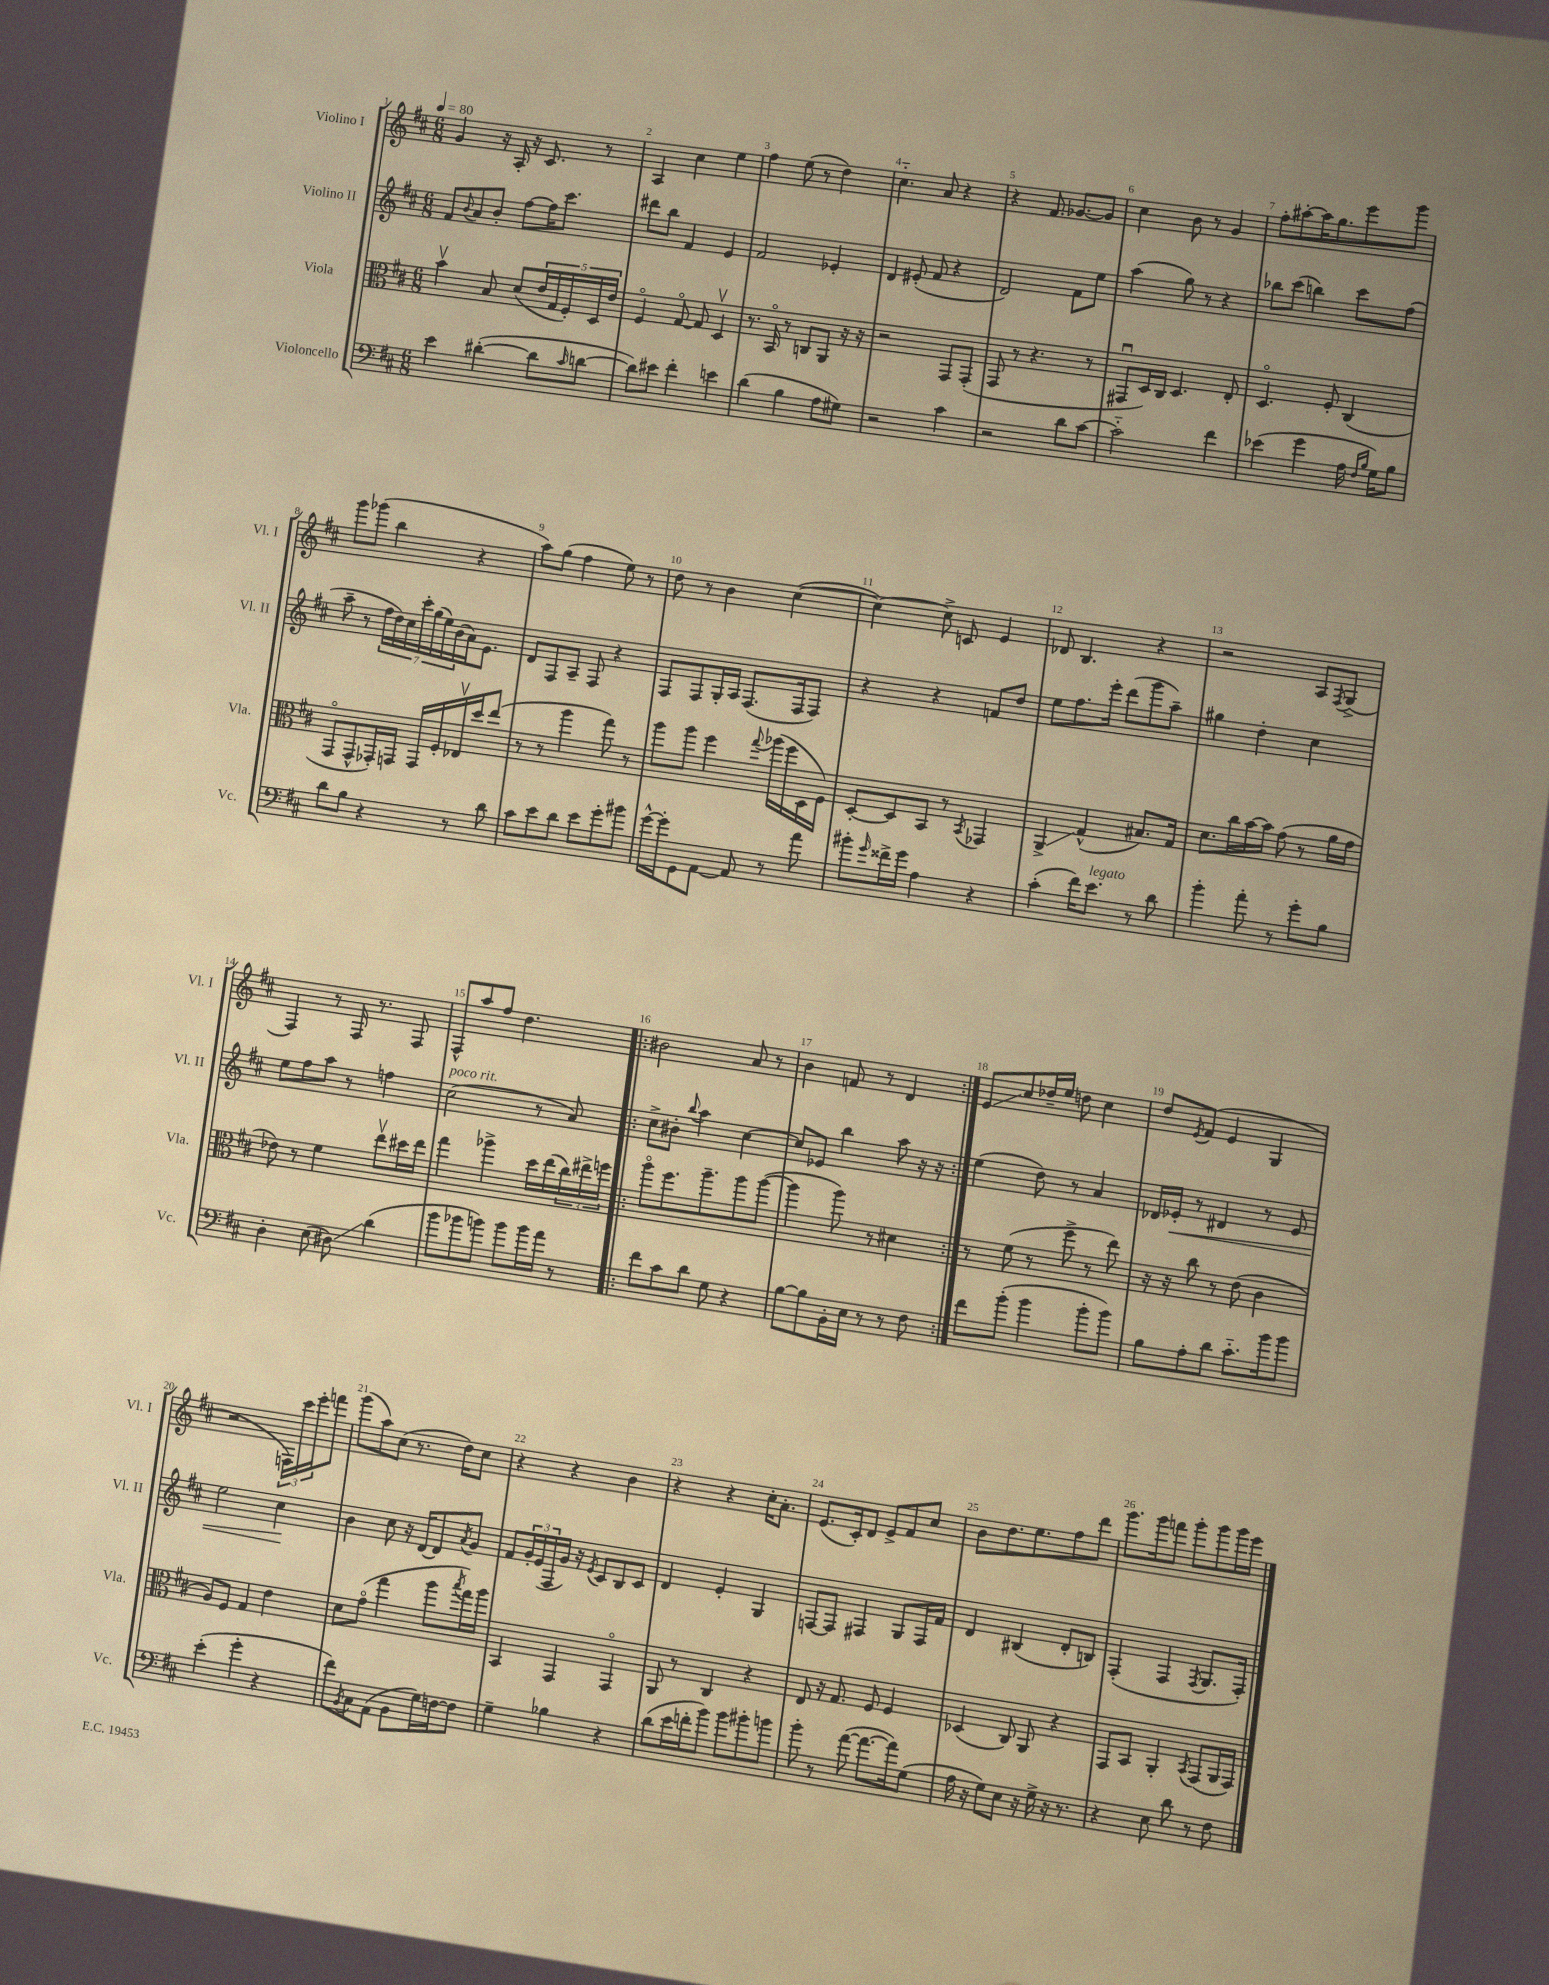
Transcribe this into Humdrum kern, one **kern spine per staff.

**kern	**kern	**kern	**kern
*staff4	*staff3	*staff2	*staff1
*clefF4	*clefC3	*clefG2	*clefG2
*k[f#c#]	*k[f#c#]	*k[f#c#]	*k[f#c#]
*M6/8	*M6/8	*M6/8	*M6/8
*MM80	*MM80	*MM80	*MM80
4e	4bv	8f#	4g
.	.	8qqb	.
.	.	8a	.
([4d#'	8B	8b'	16r
.	.	.	16A'
.	(8d	[8ff#	16r
.	.	.	8.c#
8d#]	20e	16ff#]	.
.	20G	.	.
.	.	8.ccc#	.
.	20F#')	.	.
16qqc#	.	.	.
[8d	.	.	8r
.	20D	.	.
.	20e	.	.
=	=	=	=
8d])	4F#o	8ddd#	4A
8e#	.	8bb	.
4f#'	[8Go	4f#	4cc#
.	8G]	.	.
4e	4Dv	4e	4ee
=	=	=	=
(4d	8.r	2f#	4ff#
.	16BBo	.	.
4B	8r	.	(8ee
.	8C	.	8r
8A	8AA	4e-'	4dd)
8G#)	16r	.	.
.	16r	.	.
=	=	=	=
2r	2r	4d	4.cc#'~
.	.	(8e#'	.
.	.	8f#	8a
4c#	8GG	4r	4r
.	(8GG'	.	.
=	=	=	=
2r	8GG	2d)	4r
.	8r	.	.
.	4.r	.	8.f#
.	.	.	[8.g-
8d	.	8f#	.
[8c#	8r	8ee	8g-]
=	=	=	=
2c#'~]	8GG#u	(4aa	4cc#
.	16D)	.	.
.	16C#	.	.
.	4.D	8gg)	8b
.	.	8r	8r
4f#	.	4r	4g
.	8E'	.	.
=	=	=	=
(4e-	4.Do	8bb-	8ff#'
.	.	(8ccc#	[8aa#'
4g	.	4bb)	16aa#]
.	.	.	8.gg
.	8F#'	.	.
16A	(4C#	8ccc#	8eee
16qqF#	.	.	.
16qqB	.	.	.
16G)	.	.	.
8B	.	(8ff#	8ggg
=	=	=	=
8d	8GGo	8aa~	8ggg
8B	8GG^^	8r	(8ggg-
4r	16GG-')	28ff#	4bb
.	.	28dd)	.
.	16GG	.	.
.	.	28cc#	.
.	.	28ccc#'	.
.	16GG	.	.
.	.	(28gg	.
.	.	28ee)	.
.	16F#'	.	.
.	.	(28b	.
8r	16E-v	16a)	4r
.	16dd	8.e	.
8d	(8ee	.	.
=	=	=	=
8c#	8r	8d	8aa)
8e	8r	8F#	(8gg
8d	4aa	8A~	4ff#
8e	.	8F#	.
8g'	8gg)	4r	8ee)
8b#	8r	.	8r
=	=	=	=
[16g^^	8aa	8F#	8dd
16g']	.	.	.
8GG	8aa	8F#	8r
[8AA	4ff#	16G'	4b
.	.	16A	.
8AA]	.	(8.F#	.
.	8qqgg	.	.
8r	(16aa-	.	([4cc#
.	16ff#	16F#	.
8a	16D	8F#)	.
.	16F#)	.	.
=	=	=	=
8b#'	[8D'	4r	4cc#_)
16qqg	.	.	.
16f##^	8D]	.	.
16g	.	.	.
4A	8BB	4r	8cc#^]
.	8r	.	8c
.	8qBB	.	.
4r	4GG-	8f	4e
.	.	8dd	.
=	=	=	=
(4c#'	4AA^	8ee	8d-
.	.	8.ff#	4.B
16f#)	(4G^^	.	.
8.e	.	16eee'	.
.	.	(8ddd	.
8r	8.B#)	8ggg	4r
8d	.	8aa~)	.
.	16G	.	.
=	=	=	=
4b'	8.d	4gg#	2r
.	16cc#	.	.
8a'	[16b	4dd'	.
.	16b]	.	.
8r	(8g	.	.
8g'	8r	4cc#	8A
.	.	.	8qF#
8B	16a	.	(8G^
.	16g	.	.
=	=	=	=
4D'	8e-)	8ee	4F#)
.	8r	8ff#	.
(8E	4f#	8aa	8r
8D#)	.	8r	16F#
.	.	.	8.r
(4d	8eev	4ff	.
.	16dd#	.	8F#
.	16ee	.	.
=	=	=	=
8b	4gg	(2cc#	8F#^^
8b-	.	.	8aa
8b)	4aa-^	.	8ff#
8b	.	.	4.dd
16b	16dd	8r	.
16a	(16ee	.	.
8r	24cc#)	8a)	.
.	24ee#^	.	.
.	24ff	.	.
=!|:	=!|:	=!|:	=!|:
8f#	8aao	8cc#^	2b#
8c#	8.ff#	8b#'	.
.	.	8qqbb	.
8d	.	4aa	.
.	8.aa~	.	.
8G	.	.	.
4r	8aa	[4cc#	8a
.	([8aa	.	8r
=	=	=	=
[8B	4aa]	8cc#]	4b
8B]	.	8e-	.
16BB'	8aa)	4bb	8f
16E	.	.	.
8r	8r	.	8r
8r	4d#	8aa	4d
8F#	.	16r	.
.	.	16r	.
=:|!	=:|!	=:|!	=:|!
8f#	8r	(4ee	8e
(8b'	(8f#	.	8cc#
4b	8r	8dd)	16dd-~
.	.	.	16ee
.	8ff#^	8r	8dd
8b'	8r	4a	4cc#
8b)	8ee)	.	.
=	=	=	=
8B	16r	16d-	8dd
.	16r	16e-'	.
.	.	.	8qe
8A'	8cc#	8r	(8f#
8d	8r	4d#	4e
8.c#'~	(8e	.	.
.	4c#	8r	4G
16b	.	.	.
8b	.	8e-	.
=	=	=	=
(4e'	8A)	2ee	2r
.	8F#	.	.
4g'	4G	.	.
4r	4e	4cc#	24F)
.	.	.	24ccc#
.	.	.	24eee'
.	.	.	8fff
=	=	=	=
8f#)	8d	4b	(8ggg
8qBB	.	.	.
8C#	(8go	.	8aa)
(8AA	4gg	8cc#	(8cc#
8BB	.	16r	8.r
.	.	[16d	.
16G)	8aa	8d]	.
[16F	.	.	16dd)
.	8qbb	8qa	.
8F]	16gg)	8g	8cc#
.	16aa	.	.
=	=	=	=
4G~	4BB	8f#	4r
.	.	24g'	.
.	.	(24e	.
.	.	24F#	.
4B-	4GG	16g)	4r
.	.	16r	.
.	.	8qe	.
.	.	8c#	.
4r	4GGo	8B	4b
.	.	8c#	.
=	=	=	=
(8d	8AA	4d	4r
16e	8r	.	.
16f'	.	.	.
8b)	4C#	4e'	4r
8b	.	.	.
8b#'	4r	4G	16cc#'
.	.	.	8.a'
8b	.	.	.
=	=	=	=
8b'	8E	[8F	(8.e
8r	16r	8F]	.
.	8.G	.	16c#')
([8a	.	4F#	8d
8.a_	8F#	.	8e^
.	4F#	8G	8f#
16a])	.	.	.
(8G	.	16F#	8cc#
.	.	16f#	.
=	=	=	=
16A	(4D-	4d	8b
16r	.	.	.
8G)	.	.	8.dd
8E	8C#)	(4B#	.
.	.	.	8.ee
16r	8AA	.	.
16G^	.	.	.
16r	4r	8d'	8ff#
8.r	.	.	.
.	.	8B)	8ddd
=	=	=	=
4r	8GG	(4F#'	8.ggg
.	8BB	.	.
.	.	.	16ggg
8E	4AA'	4F#	8fff
8d	.	.	8ggg'
.	8qBB	8qF#	.
8r	(8GG	8.G	8ggg
8F#	16AA	.	16ggg
.	16GG)	16F#')	16eee
==	==	==	==
*-	*-	*-	*-
